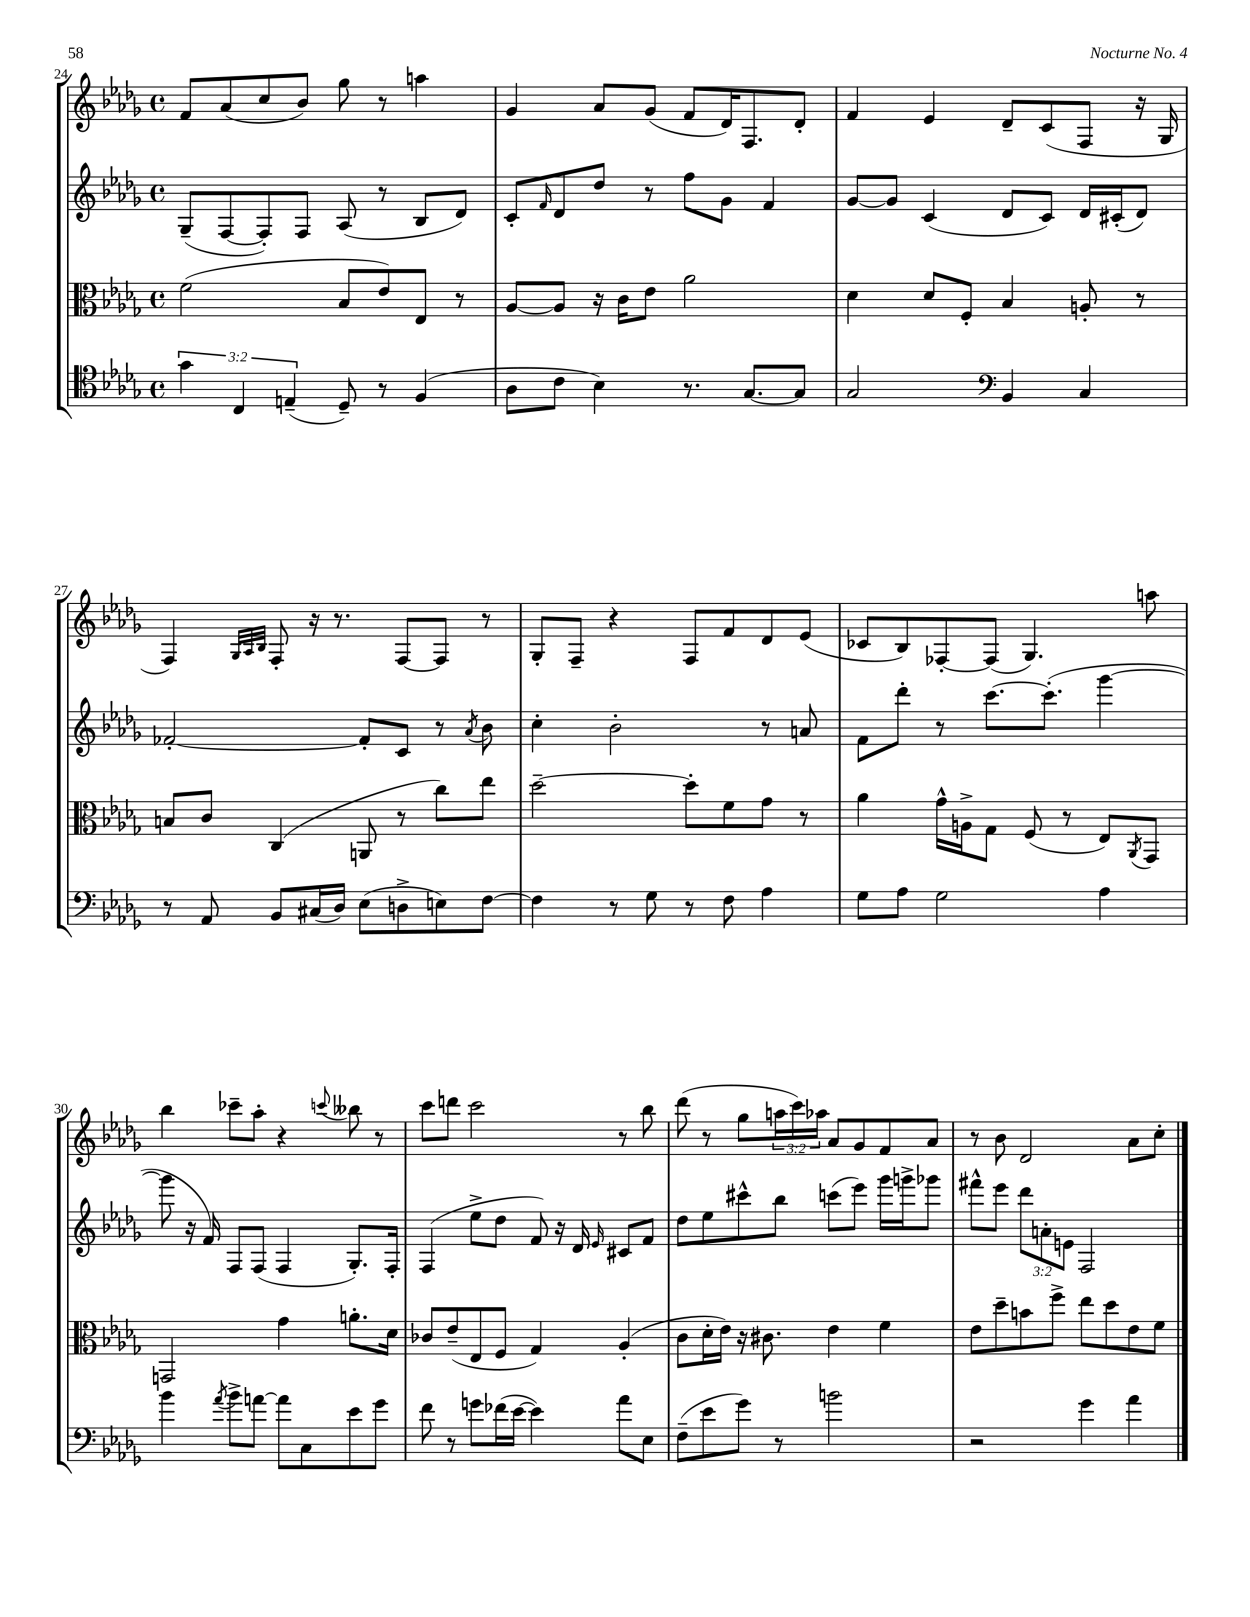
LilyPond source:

<<
\new StaffGroup <<
\new Staff = "s0" {
    \clef treble \key des \major \defaultTimeSignature \time 4/4 \override Staff.TupletNumber.text = #tuplet-number::calc-fraction-text
    f'8 aes'8( c''8 bes'8) ges''8 r8 a''4 |
    ges'4 aes'8 ges'8( f'8 des'16) f8. des'8-. |
    f'4 ees'4 des'8-- c'8( f8 r16 ges16 |
    f4) \grace { ges32 aes32 bes32 } f8-. r16 r8. f8~ f8 r8 |
    ges8-. f8-- r4 f8 f'8 des'8 ees'8( |
    ces'8 bes8) fes8~-. fes8( ges4.) a''8 |
    bes''4 ces'''8-- aes''8-. r4 \appoggiatura { c'''8 } beses''8 r8 |
    c'''8 d'''8 c'''2 r8 bes''8 |
    des'''8( r8 ges''8 \tuplet 3/2 { a''16 c'''16) aes''16 } aes'8 ges'8 f'8 aes'8 |
    r8 bes'8 des'2 aes'8 c''8-. \bar "|." |
}
\new Staff = "s1" {
    \clef treble \key des \major \defaultTimeSignature \time 4/4 \override Staff.TupletNumber.text = #tuplet-number::calc-fraction-text
    ges8--( f8~ f8-.) f8 aes8( r8 bes8 des'8) |
    c'8-. \grace { f'16 } des'8 des''8 r8 f''8 ges'8 f'4 |
    ges'8~ ges'8 c'4( des'8 c'8) des'16 cis'16-.( des'8) |
    fes'2~-. fes'8-. c'8 r8 \acciaccatura { aes'8 } bes'8 |
    c''4-. bes'2-. r8 a'8 |
    f'8 des'''8-. r8 c'''8.~ c'''8.-.( ges'''4~ |
    ges'''8 r16 f'16) f8 f8( f4 ges8.-.) f16-. |
    f4( ees''8-> des''8 f'8) r16 des'16 \grace { ees'16 } cis'8 f'8 |
    des''8 ees''8 cis'''8-^ bes''8 c'''8( ees'''8) ges'''16 g'''16-> ges'''8 |
    fis'''8-^ ees'''8 \tuplet 3/2 { des'''8 a'8-. e'8 } f2 \bar "|." |
}
\new Staff = "s2" {
    \clef alto \key des \major \defaultTimeSignature \time 4/4
    f'2( bes8 ees'8) ees8 r8 |
    aes8~ aes8 r16 c'16 ees'8 aes'2 |
    des'4 des'8 f8-. bes4 a8-. r8 |
    b8 c'8 c4( a,8 r8 c''8) ees''8 |
    des''2~-- des''8-. f'8 ges'8 r8 |
    aes'4 ges'16-^ a16-> ges8 f8( r8 ees8) \acciaccatura { aes,8 } ges,8 |
    g,2 ges'4 a'8.-. des'16 |
    ces'8 ees'8--( ees8 f8 ges4) aes4-.( |
    c'8 des'16-. ees'16) r16 cis'8. ees'4 f'4 |
    ees'8 des''8-- b'8 f''8-> ees''8 des''8 ees'8 f'8 \bar "|." |
}
\new Staff = "s3" {
    \clef tenor \key des \major \defaultTimeSignature \time 4/4 \override Staff.TupletNumber.text = #tuplet-number::calc-fraction-text
    \tuplet 3/2 { ges'4 c4 e4--( } des8--) r8 f4( |
    aes8 c'8 bes4) r8. ges8.~ ges8 |
    ges2 \clef bass bes,4 c4 |
    r8 aes,8 bes,8 cis16( des16) ees8( d8-> e8) f8~ |
    f4 r8 ges8 r8 f8 aes4 |
    ges8 aes8 ges2 aes4 |
    bes'4 \acciaccatura { aes'8 } bes'8-> a'8~ a'8 c8 ees'8 ges'8 |
    f'8 r8 g'8 fes'16( ees'16~ ees'4) aes'8 ees8 |
    f8--( ees'8 ges'8) r8 b'2 |
    r2 ges'4 aes'4 \bar "|." |
}
>>
>>
\layout { \context { \Score currentBarNumber = #24 } }
